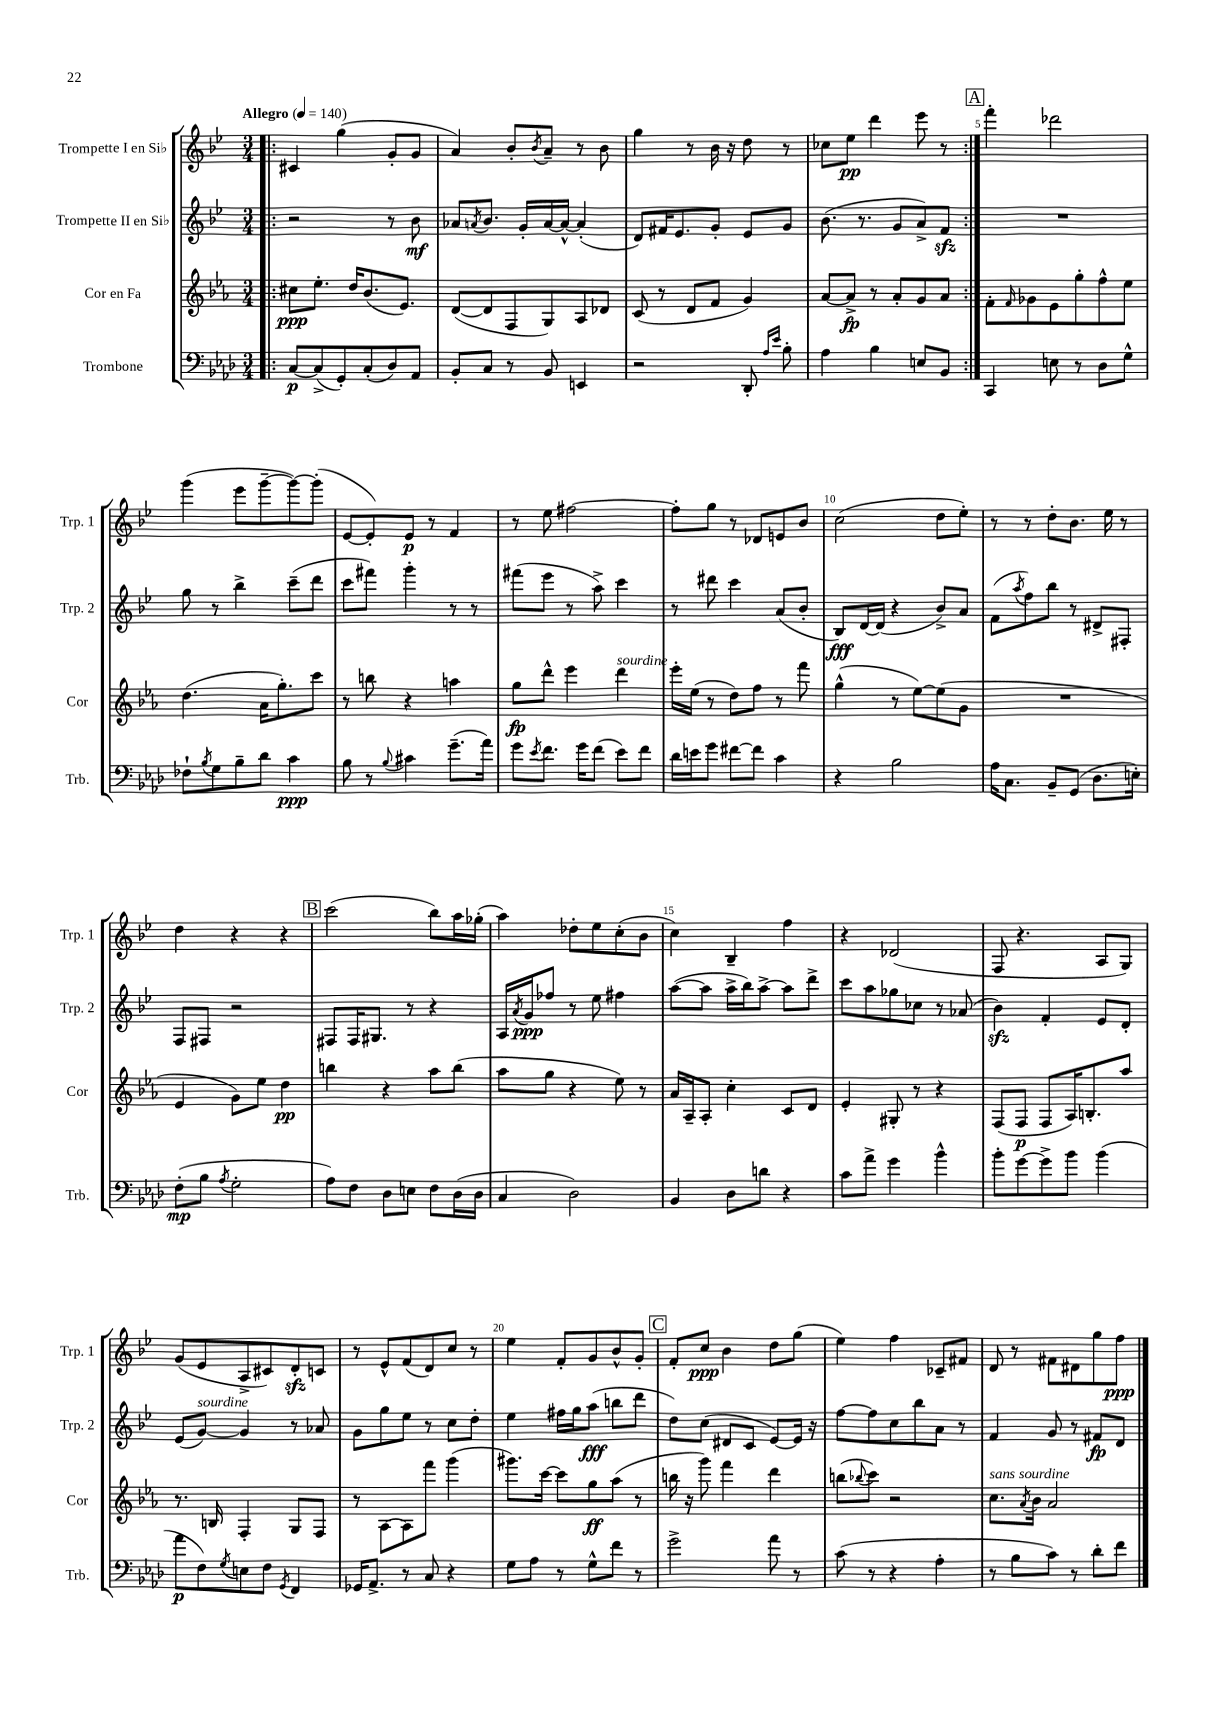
<<
\new StaffGroup <<
\new Staff = "s0" \with { instrumentName = "Trompette I en Sib" shortInstrumentName = "Trp. 1" } {
    \clef treble \key bes \major \numericTimeSignature \time 3/4 \tempo "Allegro" 4 = 140
    \repeat volta 2 { \bar ".|:" cis'4 g''4( g'8-. g'8 |
    a'4) bes'8-. \acciaccatura { bes'8 } a'8-- r8 bes'8 |
    g''4 r8 bes'16 r16 d''8 r8 |
    ces''8 ees''8\pp d'''4 ees'''8 r8 | }
    \mark \markup { \box "A" } f'''4-. des'''2 |
    g'''4( ees'''8 g'''8~-- g'''8~) g'''8-.( |
    ees'8~ ees'8-.) ees'8\p r8 f'4 |
    r8 ees''8 fis''2~ |
    fis''8-. g''8 r8 des'8 e'8 bes'8 |
    c''2( d''8 ees''8-.) |
    r8 r8 d''8-. bes'8. ees''16 r8 |
    d''4 r4 r4 |
    \mark \markup { \box "B" } c'''2( bes''8) a''16 ges''16-.( |
    a''4) des''8-. ees''8 c''8-.( bes'8 |
    c''4) bes4-- f''4 |
    r4 des'2( |
    f8 r4. a8 g8) |
    g'8( ees'8 a8-> cis'8) d'8-.\sfz c'8 |
    r8 ees'8-^ f'8( d'8) c''8 r8 |
    ees''4 f'8-. g'8 bes'8-^ g'8-. |
    \mark \markup { \box "C" } f'8-. c''8\ppp bes'4 d''8 g''8( |
    ees''4) f''4 ces'8-- fis'8 |
    d'8 r8 fis'8 dis'8 g''8 f''8\ppp \bar "|." |
}
\new Staff = "s1" \with { instrumentName = "Trompette II en Sib" shortInstrumentName = "Trp. 2" } {
    \clef treble \key bes \major \numericTimeSignature \time 3/4
    \repeat volta 2 { \bar ".|:" r2 r8 bes'8\mf |
    aes'8 \acciaccatura { a'8 } bes'8. g'16-. a'16~ a'16~-^ a'4-.( |
    d'8) fis'16 ees'8. g'8-. ees'8 g'8 |
    bes'8.( r8. g'8 a'8->) f'8\sfz | }
    \mark \markup { \box "A" } R2. |
    g''8 r8 bes''4-> c'''8--( d'''8 |
    c'''8 fis'''8) g'''4-. r8 r8 |
    fis'''8( ees'''8 r8 a''8->) c'''4 |
    r8 dis'''8 c'''4 a'8( bes'8-. |
    bes8\fff) d'16~ d'16( r4 bes'8->) a'8 |
    f'8( \acciaccatura { a''8 } f''8) bes''8 r8 dis'8-> fis8-. |
    f8 fis8 r2 |
    \mark \markup { \box "B" } fis8 fis16 gis8. r8 r4 |
    a16 \acciaccatura { a'8 } g'16\ppp fes''8 r8 ees''8 fis''4 |
    a''8~( a''8 a''16-> bes''16) a''8~-> a''8 d'''8-> |
    c'''8 a''8 ges''8 ces''8 r8 aes'8( |
    bes'4\sfz) f'4-. ees'8 d'8-. |
    ees'8( g'8~^\markup { \italic "sourdine" }) g'4 r8 aes'8 |
    g'8 g''8 ees''8 r8 c''8 d''8-. |
    ees''4 fis''16 g''16 a''8\fff( b''8 d'''8 |
    \mark \markup { \box "C" } d''8) c''8( dis'8 c'8 ees'8~) ees'16 r16 |
    f''8~ f''8 c''8 bes''8 a'8 r8 |
    f'4 g'8 r8 fis'8\fp d'8 \bar "|." |
}
\new Staff = "s2" \with { instrumentName = "Cor en Fa" shortInstrumentName = "Cor" } {
    \clef treble \key ees \major \numericTimeSignature \time 3/4
    \repeat volta 2 { \bar ".|:" cis''8\ppp ees''8.-. d''16 bes'8.( ees'8.) |
    d'8~( d'8 f8 g8) aes8 des'8 |
    c'8( r8 d'8 f'8 g'4) |
    aes'8~ aes'8->\fp r8 aes'8-. g'8 aes'8 | }
    \mark \markup { \box "A" } f'8-. \grace { f'16 } ges'8 ees'8 g''8-. f''8-^ ees''8 |
    d''4.( aes'16 g''8.-.) c'''8 |
    r8 b''8 r4 a''4 |
    g''8\fp d'''8-^ ees'''4 d'''4^\markup { \italic "sourdine" } |
    ees'''16-. ees''16( r8 d''8) f''8 r8 f'''8 |
    g''4-^( r8 ees''8~) ees''8( g'8 |
    R2. |
    ees'4 g'8) ees''8 d''4\pp |
    \mark \markup { \box "B" } b''4 r4 aes''8 b''8( |
    aes''8 g''8 r4 ees''8) r8 |
    aes'16 aes16-- aes8-. c''4-. c'8 d'8 |
    ees'4-. gis8-. r8 r4 |
    f8( f8\p f8 aes16) b8.-. aes''8 |
    r8. b16 f4-. g8 f8 |
    r8 aes8~ aes8 f'''8 g'''4( |
    gis'''8.) c'''16~ c'''8 g''8\ff aes''8( r8 |
    \mark \markup { \box "C" } b''16 r16 g'''8) f'''4 d'''4 |
    b''8( \appoggiatura { bes''8 } c'''8) r2 |
    c''8.^\markup { \italic "sans sourdine" } \acciaccatura { aes'8 } bes'16 aes'2 \bar "|." |
}
\new Staff = "s3" \with { instrumentName = "Trombone" shortInstrumentName = "Trb." } {
    \clef bass \key aes \major \numericTimeSignature \time 3/4
    \repeat volta 2 { \bar ".|:" c8~\p c8->( g,8-.) c8-.( des8) aes,8 |
    bes,8-. c8 r8 bes,8 e,4 |
    r2 des,8-. \grace { aes16 ees'16 } bes8-. |
    aes4 bes4 e8 bes,8 | }
    \mark \markup { \box "A" } c,4 e8 r8 des8 g8-^ |
    fes8-! \acciaccatura { bes8 } g8 bes8-- des'8 c'4\ppp |
    bes8 r8 \appoggiatura { bes8 } cis'4 g'8.--( aes'16) |
    g'8 \acciaccatura { ees'8 } f'8. g'16 f'8( ees'8) f'8 |
    des'16 e'16 g'8 fis'8~ fis'8 c'4 |
    r4 bes2 |
    aes16 c8. bes,8-- g,8( des8. e16-.) |
    f8-.\mp( bes8 \acciaccatura { aes8 } g2-. |
    \mark \markup { \box "B" } aes8) f8 des8 e8 f8 des16( des16 |
    c4 des2) |
    bes,4 des8 d'8 r4 |
    c'8 aes'8-> g'4 bes'4-^ |
    bes'8-. g'8~ g'8-> bes'8 bes'4( |
    aes'8\p f8) \acciaccatura { g8 } e8 f8 \acciaccatura { g,8 } f,4 |
    ges,16 aes,8.-> r8 c8 r4 |
    g8 aes8 r8 g8-^ f'8 r8 |
    \mark \markup { \box "C" } g'2-> aes'8 r8 |
    c'8( r8 r4 aes4-. |
    r8 bes8 c'8) r8 des'8-. f'8 \bar "|." |
}
>>
>>
\layout { \context { \Score \override BarNumber.break-visibility = ##(#f #t #t) barNumberVisibility = #(every-nth-bar-number-visible 5) } }
